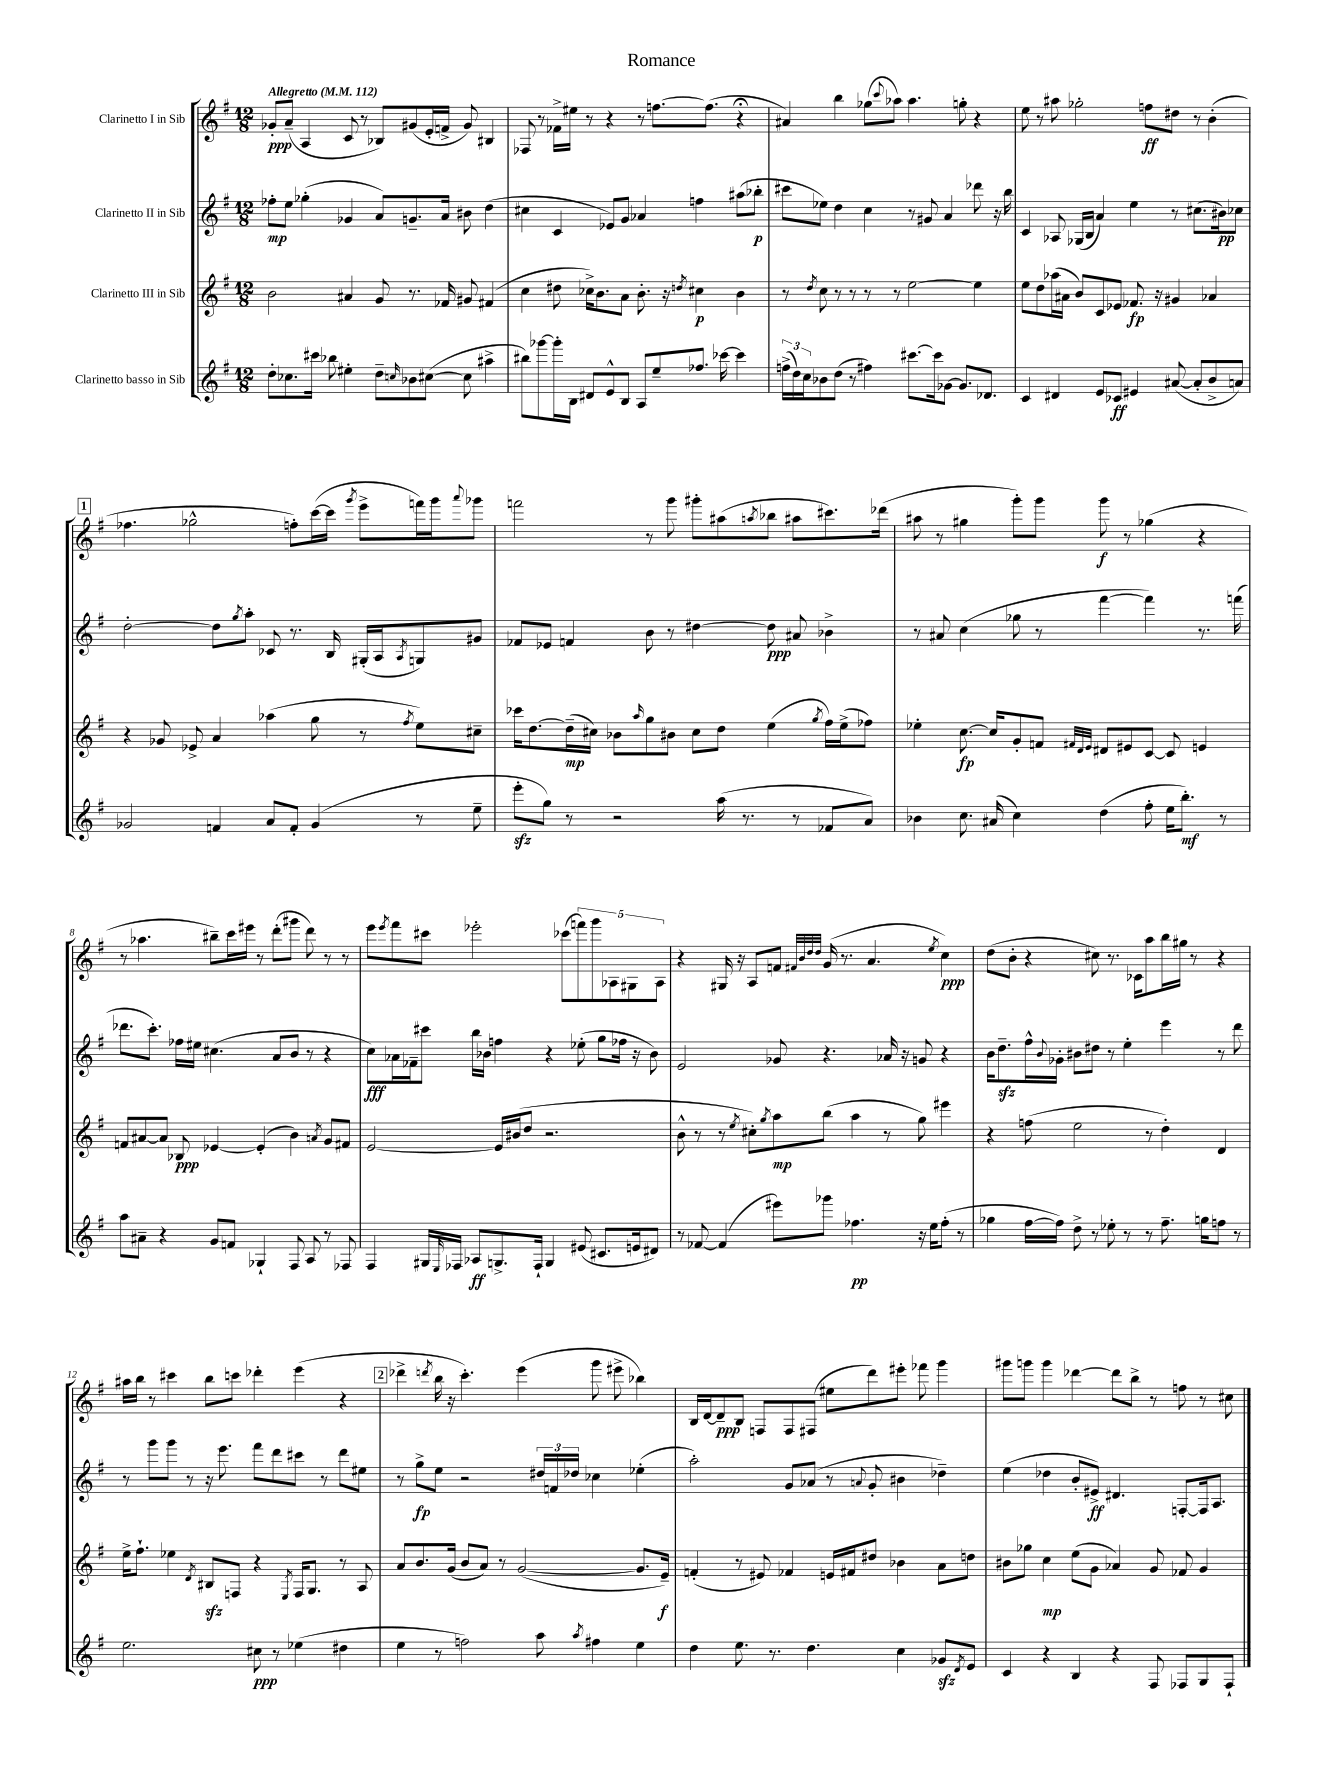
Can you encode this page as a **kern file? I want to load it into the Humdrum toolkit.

**kern	**kern	**kern	**kern
*staff4	*staff3	*staff2	*staff1
*clefG2	*clefG2	*clefG2	*clefG2
*k[f#]	*k[f#]	*k[f#]	*k[f#]
*M12/8	*M12/8	*M12/8	*M12/8
*MM112	*MM112	*MM112	*MM112
8dd'	2b	8ff-'	8g-'
8.cc-	.	8ee	(8a~
.	.	(4gg-'	4A
16ccc#	.	.	.
8bb-	.	.	.
4ee#'	4a#	4g-	8c
.	.	.	8r
8dd~	8g	8a)	8B-)
16qqcc	.	.	.
8b-	8.r	8.g~	(8g#
([8cc#	.	.	16e'
.	16f-	16a	16f^
8cc#]	8g#	8b#	8g#)
4aa#^	(4f#	(4dd	4B#
=	=	=	=
8bb#)	4cc	4cc#	8F-
[8ggg-	.	.	8r
16ggg-']	8dd#	4c	16f-^
16B	.	.	16ee#
8d#	16cc-^)	.	8r
.	8.b	.	.
8e^^	.	8e-)	4r
8B	8a	8g	.
8A	8.b'	4a-	8r
8ee~	.	.	[8.ff
.	16r	.	.
.	8qdd	.	.
8.ff-	4cc#	4ff	.
.	.	.	(8.ff]
[16ccc-	.	.	.
4ccc-]	4b	(8aa#	4r;
.	.	8bb-'	.
=	=	=	=
(24ff^	8r	8ccc#	4a#)
24dd)	.	.	.
24cc	.	.	.
.	8qdd	.	.
8b-	8cc	8ee-)	.
(8dd	8r	4dd	4bb
8r	8r	.	.
4ff#)	8r	4cc	(8gg-
.	.	.	8qqccc
.	8r	.	8aa-)
[8.ccc#	[2ee	8r	4.aa-
.	.	8g#	.
16ccc#]	.	.	.
[8g-	.	4a	.
8.g-]	.	.	8gg'
.	4ee]	8ddd-	4r
8.d-	.	.	.
.	.	16r	.
.	.	16bb	.
=	=	=	=
4c	8ee	4c	8ee
.	8dd	.	8r
4d#	(16aa-	8A-	8aa#
.	16a#	.	.
.	8b)	(16G-	2gg-'
.	.	16B	.
8e	8c	4a)	.
8c-	8e-	.	.
4e#	8.f-	4ee	.
.	.	.	8ff
.	16r	.	.
([8a#	4g#	8r	8dd#
8a#']	.	(8.cc#	8r
8b^	4a-	.	(4b'
.	.	16b#)	.
8a)	.	8cc-	.
=	=	=	=
2g-	4r	[2dd'	4.ff-
.	8g-	.	.
.	8e-^	.	2gg-^^
4f	4a	8dd]	.
.	.	8qgg	.
.	.	8aa'	.
8a	(4aa-	8c-	.
8f'	.	8.r	8ff')
(4g-	8gg	.	([16ccc
.	.	16B	16ccc]
.	.	.	8qggg
.	8r	(16G#'	8eee^
.	.	16A	.
.	8qff#	8qA	.
8r	8ee)	8G)	16fff)
.	.	.	16ggg
.	.	.	8qqaaa
8ee~	8cc#~	8g#	8ggg-
=	=	=	=
8eee'	16ccc-	8f-	2fff
.	[8.dd	.	.
8gg)	.	8e-	.
8r	(16dd~]	4f	.
.	16cc#)	.	.
2r	8b-	.	.
.	16qqaa	.	.
.	8gg	8b	8r
.	8b#	8r	8ggg
.	8cc#	[4dd#	8ggg#'
(16aa	8dd	.	(8aa#
8.r	.	.	.
.	.	.	8qaa
.	(4ee	8dd#]	8bb-
8r	.	8a#	8aa#
.	8qgg	.	.
8f-	16ff#)	4b-^	8.ccc#)
.	(16ee^	.	.
8a)	8ff-)	.	.
.	.	.	(16ddd-
=	=	=	=
4b-	4ee-'	8r	8aa#
.	.	8a#	8r
8.cc	[8.cc	(4cc	4gg#
(16a#	16cc]	.	.
4cc)	8g'	8gg-	8ggg')
.	8f	8r	8ggg
.	32qqf#	.	.
.	32qqd	.	.
.	32qqe	.	.
(4dd	8d#	[4fff#	8ggg
.	8e#	.	8r
8ff#'	[8c	4fff#])	(4gg-
16ee	8c]	.	.
8.bb')	.	.	.
.	4e	8.r	4r
8r	.	.	.
.	.	(16fff	.
=	=	=	=
8aa	8f	8.ddd-	8r
8a#~	[8a#	.	4.aa-
.	.	8.ccc')	.
4r	8a#]	.	.
.	8B-	16ff-	.
.	.	16ee#	.
8g	[4e-	(4.cc#	8bb#~)
8f	.	.	16ccc
.	.	.	16eee#
4G-`	(4e-']	.	8r
.	.	8a	(8ddd'
8F#	4b)	8b	8ggg#
8A	.	8r	8ddd)
.	8qa	.	.
8r	8g	4r	8r
8F-	8f#	.	8r
=	=	=	=
4F#	[2e	8cc)	8eee
.	.	.	8qeee
.	.	16a-	8fff#
.	.	16f-~	.
16G#	.	8ccc#	8ccc#
16qqE	.	.	.
16F-	.	.	.
8A-	.	16bb	2eee-'
.	.	16b-	.
8.G^	16e]	4ff	.
.	(16b#	.	.
.	8dd	.	.
16F-`	.	.	.
4G	2.r	4r	.
.	.	.	(8ccc-
(8e#	.	(8ee-'	10fff)
.	.	.	10ggg
8.c#	.	8gg	.
.	.	.	10A-
.	.	16ff-	.
.	.	.	10G#
16e	.	16r	.
8d#)	.	8b-)	.
.	.	.	10A-
=	=	=	=
8r	8b^^	2e	4r
[8f-	8r	.	.
(4f-]	8r	.	16G#
.	.	.	16r
.	8qee	.	.
.	8cc#')	.	8A
.	8qgg	.	.
8eee#)	8aa	8g-	8f
.	.	.	32qqf#
.	.	.	32qqb
.	.	.	32qqdd
.	.	.	32qqdd
8ggg-	(8bb	4.r	(16g
.	.	.	8.r
4.ff-	4aa	.	.
.	.	.	4.a
.	8r	16a-	.
.	.	16r	.
16r	8gg)	8g	.
16ee	.	.	.
.	.	.	8qee
(8ff-'	4eee#	4r	4cc)
8r	.	.	.
=	=	=	=
4gg-	4r	16b	(8dd
.	.	8.dd~	.
.	.	.	8b'
[16ff#	(8ff	16ff#^^	4r
.	.	8qqb	.
16ff#])	.	16g-'	.
8dd^	2ee	8b#	.
8r	.	8dd#	8cc#)
8ee-'	.	8r	8.r
8r	.	4ee'	.
.	.	.	16c-
8r	8r	.	8aa
8.ff#~	4dd')	4eee	16bb
.	.	.	16gg#
.	.	.	8r
16gg	.	.	.
8ff	4d	8r	4r
8r	.	8ddd	.
=	=	=	=
2.ee	16ee^	8r	16aa#
.	8.ff#`	.	16bb
.	.	8ggg	8r
.	4ee-	8ggg	4ccc#
.	.	8r	.
.	8qd	.	.
.	8B#	16r	8bb
.	.	8.eee	.
.	8F	.	8ccc
8cc#	4r	8fff#	4ddd-'
8r	.	8ddd	.
.	8qE	.	.
(4ee-	16F	8ccc#	(4eee
.	8.G	.	.
.	.	8r	.
4dd#	8r	8ddd	4r
.	8A	8ee#	.
=	=	=	=
4ee	8a	8r	4ddd-^
.	8.b	8gg^	.
.	.	.	8qddd
8r	.	8ee	16bb
.	(16g	.	16r
2ff)	8b	2r	4.ccc')
.	8a)	.	.
.	8r	.	.
.	([2g	.	(4eee
8aa	.	24dd#	.
.	.	24f	.
.	.	24dd-	.
8qaa	.	.	.
4ff#	.	4cc-	8ggg
.	.	.	8eee#^
4ee	8.g]	(4ee-'	4bb-)
.	16e~)	.	.
=	=	=	=
4dd	(4f'	2aa')	16B
.	.	.	[16d
.	.	.	8d~]
8.ee	8r	.	8B
.	8e#)	.	8F
8.r	.	.	.
.	4f-	8g	8F
4.dd	.	(8a-	(8F#
.	16e	8r	8ee#
.	16f#	.	.
.	.	8qqa	.
.	8dd#	8g'	8ddd)
4cc	4b-	4b#	8eee#'
.	.	.	8fff-
8g-	8a	4dd-~)	4ggg
8qd	.	.	.
8e	8dd	.	.
=	=	=	=
4c	8b#	(4ee	8ggg#
.	8gg-	.	8ggg
4r	4cc	4dd-	4ggg
4B	(8ee	8b'	[4ddd-
.	8g	8e#^)	.
4r	4a-)	4.d#	8ddd-]
.	.	.	8bb^
8F#	8g	.	8r
8F-	8f-	[8F'	8ff
8G	4g	16F]	8r
.	.	8.A	.
8F-`	.	.	8cc#
==	==	==	==
*-	*-	*-	*-
